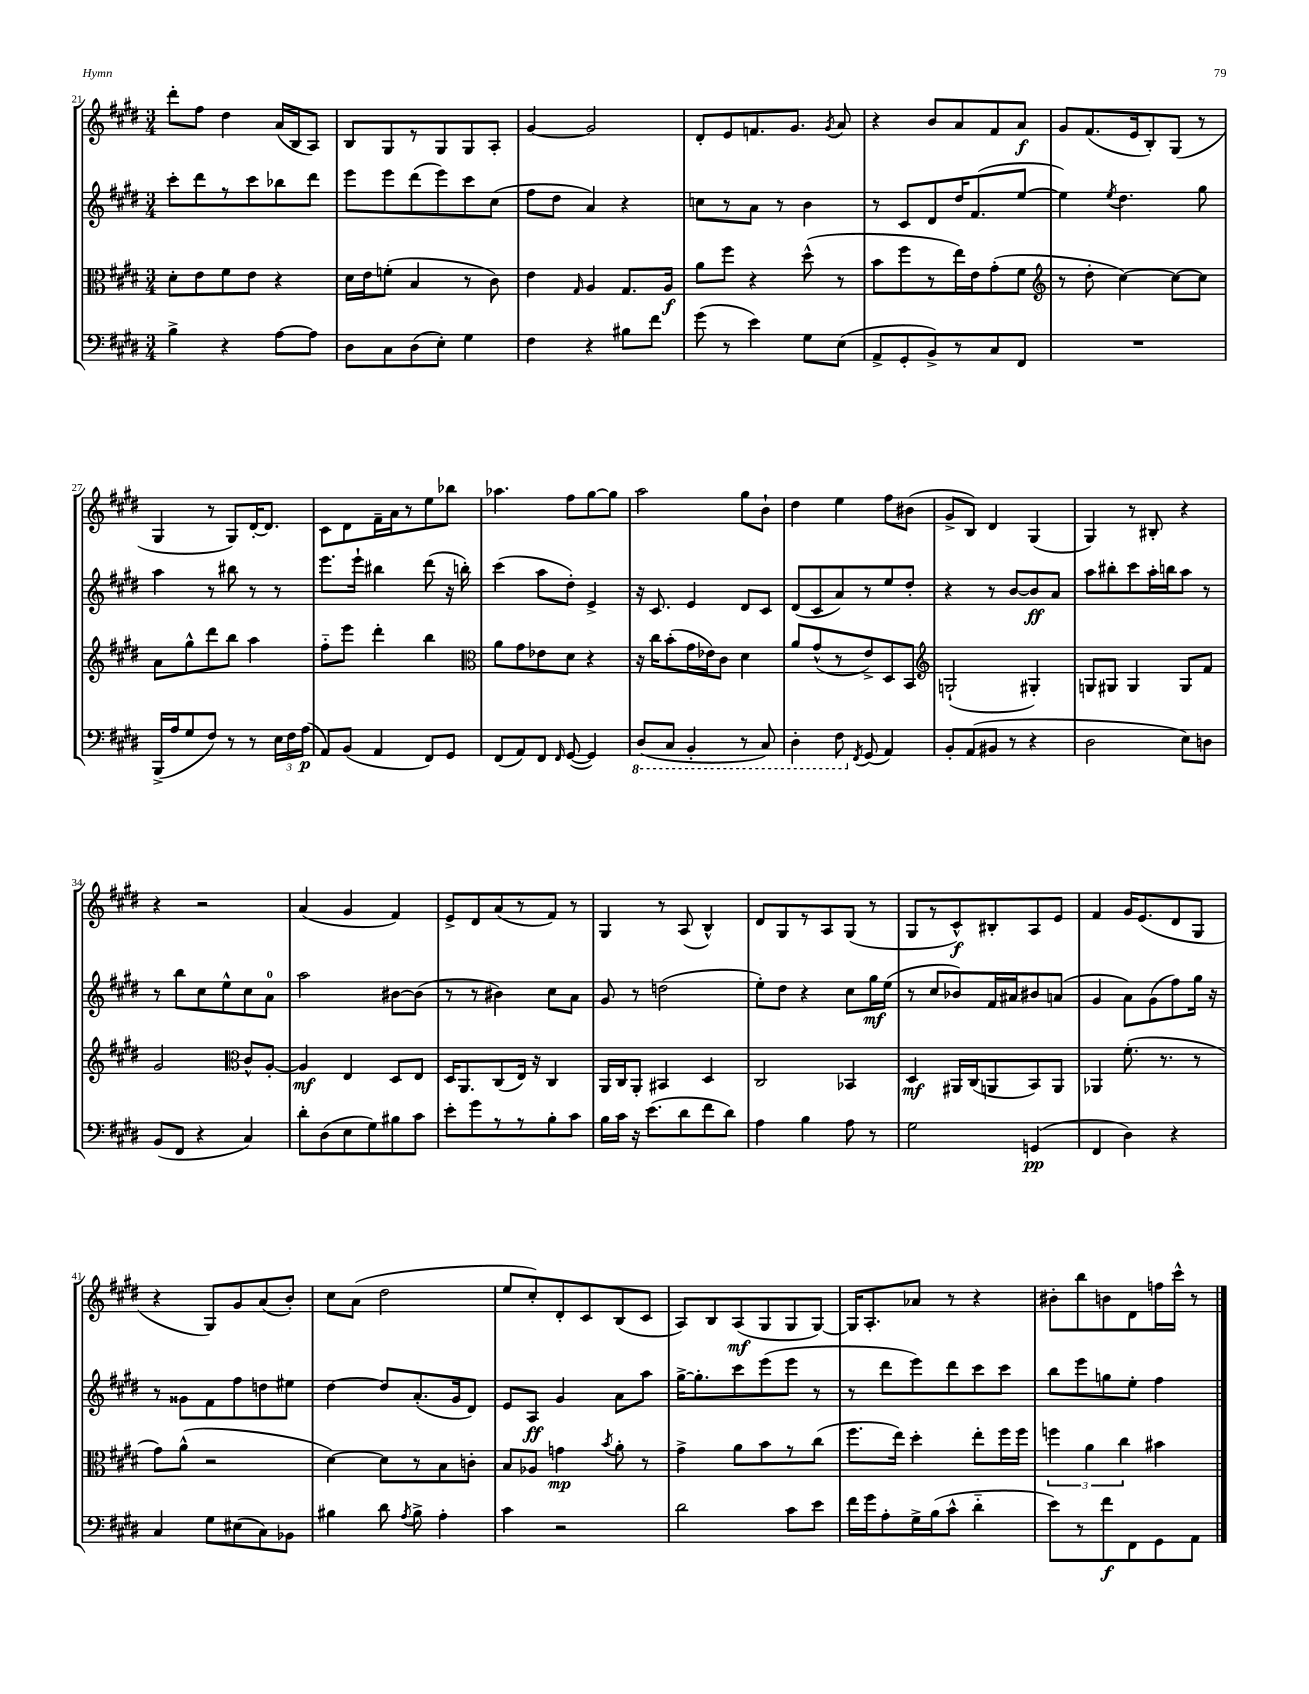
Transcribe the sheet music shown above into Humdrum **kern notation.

**kern	**dynam	**kern	**dynam	**kern	**dynam	**kern	**dynam
*part4	*part4	*part3	*part3	*part2	*part2	*part1	*part1
*staff4	*staff4	*staff3	*staff3	*staff2	*staff2	*staff1	*staff1
*clefF4	*	*clefC3	*	*clefG2	*	*clefG2	*
*k[f#c#g#d#]	*	*k[f#c#g#d#]	*	*k[f#c#g#d#]	*	*k[f#c#g#d#]	*
*M3/4	*	*M3/4	*	*M3/4	*	*M3/4	*
=21	=21	=21	=21	=21	=21	=21	=21
4B^\	.	8d#'\L	.	8ccc#'\L	.	8ddd#'\L	.
.	.	8e\	.	8ddd#\	.	8ff#\J	.
4r	.	8f#\	.	8r	.	4dd#\	.
.	.	8e\J	.	8ccc#\	.	.	.
[8A\L	.	4r	.	8bb-X\	.	(16a/LL	.
.	.	.	.	.	.	16B/J	.
8A\J]	.	.	.	8ddd#\J	.	8A/J)	.
=22	=22	=22	=22	=22	=22	=22	=22
8D#\L	.	16d#\LL	.	8eee\L	.	8B/L	.
.	.	16e\J	.	.	.	.	.
8C#\	.	(8fn'\J	.	8eee\	.	8G#/	.
(8D#\	.	4B/	.	(8ddd#\	.	8r	.
8E'\J)	.	.	.	8eee\)	.	8G#/	.
4G#\	.	8r	.	8ccc#\	.	8G#/	.
.	.	8c#\)	.	(8cc#\J	.	8A'/J	.
=23	=23	=23	=23	=23	=23	=23	=23
4F#\	.	4e\	.	8ff#\L	.	[4g#/	.
.	.	.	.	8dd#\J	.	.	.
.	.	16qqG#/	.	.	.	.	.
4r	.	4A/	.	4a/)	.	2g#/]	.
8B#X\L	.	8.G#/L	.	4r	.	.	.
8f#\J	.	.	.	.	.	.	.
.	.	16A/Jk	f	.	.	.	.
=24	=24	=24	=24	=24	=24	=24	=24
(8g#\	.	8a\L	.	8ccn\L	.	8d#'/L	.
8r	.	8ff#\J	.	8r	.	8e/	.
4e\)	.	4r	.	8a\J	.	8.fn/	.
.	.	.	.	8r	.	.	.
.	.	.	.	.	.	8.g#/J	.
8G#\L	.	(8dd#^^\	.	4b\	.	.	.
.	.	.	.	.	.	8qg#/	.
(8E\J	.	8r	.	.	.	8a/	.
=25	=25	=25	=25	=25	=25	=25	=25
8AA^/L	.	8b\L	.	8r	.	4r	.
8GG#'/	.	8ff#\	.	8c#/L	.	.	.
8BB^/)	.	8r	.	8d#/	.	8b/L	.
8r	.	16ee\L)	.	16dd#/K	.	8a/	.
.	.	16e\J	.	(8.f#/	.	.	.
8C#/	.	(8g#'\	.	.	.	8f#/	.
8FF#/J	.	8f#\J	.	[8ee/J	.	8a/J	f
=26	=26	=26	=26	=26	=26	=26	=26
*	*	*clefG2	*	*	*	*	*
2.r	.	8r	.	4ee\])	.	8g#/L	.
.	.	8dd#'\	.	.	.	(8.f#/	.
.	.	.	.	8qee/	.	.	.
.	.	[4cc#\)	.	4.dd#\	.	.	.
.	.	.	.	.	.	16e/k	.
.	.	.	.	.	.	8B'/)	.
.	.	8cc#\L_	.	.	.	(8G#/J	.
.	.	8cc#\J]	.	8gg#\	.	8r	.
!!LO:LB:g=z
=27	=27	=27	=27	=27	=27	=27	=27
(16BBB^/LL	.	8a\L	.	4aa\	.	4G#/	.
16A/J	.	.	.	.	.	.	.
8G#/	.	8gg#^^\	.	.	.	.	.
8F#/J)	.	8ddd#\	.	8r	.	8r	.
8r	.	8bb\J	.	8bb#X\	.	8G#/L)	.
8r	.	4aa\	.	8r	.	[16d#'/K	.
.	.	.	.	.	.	8.d#/J]	.
24E\LL	.	.	.	8r	.	.	.
24F#\	.	.	.	.	.	.	.
(24A\JJ	p	.	.	.	.	.	.
=28	=28	=28	=28	=28	=28	=28	=28
8AA/L)	.	8ff#\L	.	8.eee\L	.	8c#\L	.
(8BB/J	.	8eee\J	.	.	.	8d#\	.
.	.	.	.	16eee`\Jk	.	.	.
4AA/	.	4ddd#'\	.	4bb#X\	.	16f#~\L	.
.	.	.	.	.	.	16a\J	.
.	.	.	.	.	.	8r	.
8FF#/L)	.	4bb\	.	(8ddd#\	.	8ee\	.
8GG#/J	.	.	.	16r	.	8bb-X\J	.
.	.	.	.	16bbn'\)	.	.	.
=29	=29	=29	=29	=29	=29	=29	=29
*	*	*clefC3	*	*	*	*	*
(8FF#/L	.	8a\L	.	(4ccc#\	.	4.aa-X\	.
8AA/)	.	8g#\	.	.	.	.	.
8FF#/J	.	8e-X\	.	8aa\L	.	.	.
16qqFF#/	.	.	.	.	.	.	.
([8GG#/	.	8d#\J	.	8dd#'\J)	.	8ff#\L	.
4GG#/])	.	4r	.	4e^/	.	[8gg#\	.
.	.	.	.	.	.	8gg#\J]	.
=30	=30	=30	=30	=30	=30	=30	=30
*8ba	*	*	*	*	*	*	*
(8DD#/L	.	16r	.	16r	.	2aa\	.
.	.	16cc#\KL	.	8.c#/	.	.	.
8CC#/J	.	(8b'\	.	.	.	.	.
4BBB'/	.	16g#\L	.	4e/	.	.	.
.	.	16e-X\J)	.	.	.	.	.
.	.	8c#\J	.	.	.	.	.
8r	.	4d#\	.	8d#/L	.	8gg#\L	.
8CC#/)	.	.	.	8c#/J	.	8b`\J	.
=31	=31	=31	=31	=31	=31	=31	=31
4DD#'\	.	8a/L	.	(8d#/L	.	4dd#\	.
.	.	(8g#^^/	.	8c#/	.	.	.
8FF#\	.	8r	.	8a/)	.	4ee\	.
*X8ba	*	*	*	*	*	*	*
8qFF#/	.	.	.	.	.	.	.
(8GG#/	.	8e^/)	.	8r	.	.	.
4AA/)	.	8D#/	.	8ee/	.	8ff#\L	.
.	.	8BB/J	.	8dd#'/J	.	(8b#X\J	.
=32	=32	=32	=32	=32	=32	=32	=32
*	*	*clefG2	*	*	*	*	*
8BB'/L	.	(2Gn`/	.	4r	.	8g#^/L	.
(8AA/	.	.	.	.	.	8B/J)	.
8BB#X/J	.	.	.	8r	.	4d#/	.
8r	.	.	.	[8b/L	.	.	.
4r	.	4G#X'/)	.	8b/]	ff	(4G#/	.
.	.	.	.	8a/J	.	.	.
=33	=33	=33	=33	=33	=33	=33	=33
2D#\	.	8Gn/L	.	8aa\L	.	4G#/)	.
.	.	8G#X/J	.	8bb#X'\	.	.	.
.	.	4G#/	.	8ccc#\	.	8r	.
.	.	.	.	16aa'\L	.	8B#X'/	.
.	.	.	.	16bbn\J	.	.	.
8E\L)	.	8G#/L	.	8aa\J	.	4r	.
8Dn\J	.	8f#/J	.	8r	.	.	.
!!LO:LB:g=z
=34	=34	=34	=34	=34	=34	=34	=34
(8BB/L	.	2g#/	.	8r	.	4r	.
8FF#/J	.	.	.	8bb\L	.	.	.
4r	.	.	.	8cc#\	.	2r	.
.	.	.	.	8ee^^\	.	.	.
*	*	*clefC3	*	*	*	*	*
4C#/)	.	8c#^^/L	.	8cc#\	.	.	.
.	.	[8A'/J	.	8a\J	.	.	.
=35	=35	=35	=35	=35	=35	=35	=35
8d#'\L	.	4A/]	mf	2aa\	.	(4a/	.
(8D#\	.	.	.	.	.	.	.
8E\	.	4E/	.	.	.	4g#/	.
8G#\)	.	.	.	.	.	.	.
8B#X\	.	8D#/L	.	[8b#X\L	.	4f#/)	.
8c#\J	.	8E/J	.	(8b#\J]	.	.	.
=36	=36	=36	=36	=36	=36	=36	=36
8e'\L	.	16D#/KL	.	8r	.	8e^/L	.
.	.	8.AA/	.	.	.	.	.
8g#\	.	.	.	8r	.	8d#/	.
8r	.	(8C#/	.	4b#X\)	.	(8a/	.
8r	.	16E/Jk)	.	.	.	8r	.
.	.	16r	.	.	.	.	.
8B'\	.	4C#/	.	8cc#\L	.	8f#/J)	.
8c#\J	.	.	.	8a\J	.	8r	.
=37	=37	=37	=37	=37	=37	=37	=37
16B\LL	.	16AA/LL	.	8g#/	.	4G#/	.
16c#\JJ	.	16C#/J	.	.	.	.	.
16r	.	8AA'/J	.	8r	.	.	.
(8.e\L	.	.	.	.	.	.	.
.	.	4BB#X/	.	(2ddn\	.	8r	.
8d#\	.	.	.	.	.	(8A/	.
8f#\	.	4D#/	.	.	.	4B^^/)	.
8d#\J)	.	.	.	.	.	.	.
=38	=38	=38	=38	=38	=38	=38	=38
4A\	.	2C#/	.	8ee'\L)	.	8d#/L	.
.	.	.	.	8dd#\J	.	8G#/	.
4B\	.	.	.	4r	.	8r	.
.	.	.	.	.	.	8A/	.
8A\	.	4BB-X/	.	8cc#\L	.	(8G#/J	.
8r	.	.	.	16gg#\L	mf	8r	.
.	.	.	.	(16ee\JJ	.	.	.
=39	=39	=39	=39	=39	=39	=39	=39
2G#\	.	4D#/	mf	8r	.	8G#/L	.
.	.	.	.	8cc#/L	.	8r	.
.	.	16AA#X/LL	.	8b-X/)	.	8c#^^/)	f
.	.	(16C#/J	.	.	.	.	.
.	.	8AAn/	.	16f#/L	.	8B#X'/	.
.	.	.	.	16a#X/J	.	.	.
(4GGn/	pp	8BB/)	.	8b#X/	.	8A/	.
.	.	8AA/J	.	(8an/J	.	8e/J	.
=40	=40	=40	=40	=40	=40	=40	=40
4FF#/	.	4AA-X/	.	4g#/	.	4f#/	.
4D#\)	.	(8.f#'\	.	8a\L)	.	16g#/KL	.
.	.	.	.	.	.	(8.e/	.
.	.	.	.	(8g#\	.	.	.
.	.	8.r	.	.	.	.	.
4r	.	.	.	8ff#\)	.	8d#/	.
.	.	8r	.	16gg#\Jk	.	8G#/J	.
.	.	.	.	16r	.	.	.
!!LO:LB:g=z
=41	=41	=41	=41	=41	=41	=41	=41
4C#/	.	8g#\L)	.	8r	.	4r	.
.	.	(8a^^\J	.	8g##X\L	.	.	.
8G#\L	.	2r	.	8f#\	.	8G#/L)	.
(8E#X\	.	.	.	8ff#\	.	8g#/	.
8C#\)	.	.	.	8ddn\	.	(8a/	.
8BB-X\J	.	.	.	8ee#X\J	.	8b'/J)	.
=42	=42	=42	=42	=42	=42	=42	=42
4B#X\	.	[4d#\)	.	[4dd#\	.	8cc#\L	.
.	.	.	.	.	.	(8a\J	.
8d#\	.	8d#\L]	.	8dd#/L]	.	2dd#\	.
8qA/	.	.	.	.	.	.	.
8B#^\	.	8r	.	(8.a'/	.	.	.
4A'\	.	8B\	.	.	.	.	.
.	.	.	.	16g#/k	.	.	.
.	.	8cn'\J	.	8d#/J)	.	.	.
=43	=43	=43	=43	=43	=43	=43	=43
4c#\	.	8B/L	.	8e/L	.	8ee/L	.
.	.	8A-X/J	.	8A/J	ff	8cc#'/)	.
2r	.	4gn\	mp	4g#/	.	8d#'/	.
.	.	.	.	.	.	8c#/	.
.	.	8qb/	.	.	.	.	.
.	.	8a'\	.	8a\L	.	(8B/	.
.	.	8r	.	8aa\J	.	8c#/J	.
=44	=44	=44	=44	=44	=44	=44	=44
2d#\	.	4g#^\	.	[16gg#^\KL	.	8A/L)	.
.	.	.	.	8.gg#'\]	.	.	.
.	.	.	.	.	.	8B/	.
.	.	8a\L	.	8ccc#\	.	(8A/	mf
.	.	8b\	.	(8eee\	.	8G#/	.
8c#\L	.	8r	.	8eee\J	.	8G#/	.
8e\J	.	(8cc#\J	.	8r	.	[8G#/J)	.
=45	=45	=45	=45	=45	=45	=45	=45
16f#\LL	.	8.ff#\L	.	8r	.	16G#/KL]	.
16g#\J	.	.	.	.	.	8.A'/	.
8A'\	.	.	.	8ddd#\L	.	.	.
.	.	16ee\Jk)	.	.	.	.	.
16G#^\L	.	4dd#'\	.	8eee\)	.	8a-X/J	.
(16B\J	.	.	.	.	.	.	.
8c#^^\J	.	.	.	8ddd#\	.	8r	.
4d#\	.	8ee'\L	.	8ccc#\	.	4r	.
.	.	16ff#\L	.	8ccc#\J	.	.	.
.	.	16ff#\JJ	.	.	.	.	.
=46	=46	=46	=46	=46	=46	=46	=46
8e\L)	.	6ffn\	.	8bb\L	.	8b#X'\L	.
8r	.	.	.	8eee\	.	8bb\	.
.	.	6a\	.	.	.	.	.
8f#\	f	.	.	8ggn\	.	8bn\	.
.	.	6cc#\	.	.	.	.	.
8FF#\	.	.	.	8ee'\J	.	8d#\	.
8GG#\	.	4b#X\	.	4ff#\	.	16ffn\L	.
.	.	.	.	.	.	16ccc#^^\JJ	.
8AA\J	.	.	.	.	.	8r	.
==	==	==	==	==	==	==	==
*-	*-	*-	*-	*-	*-	*-	*-
